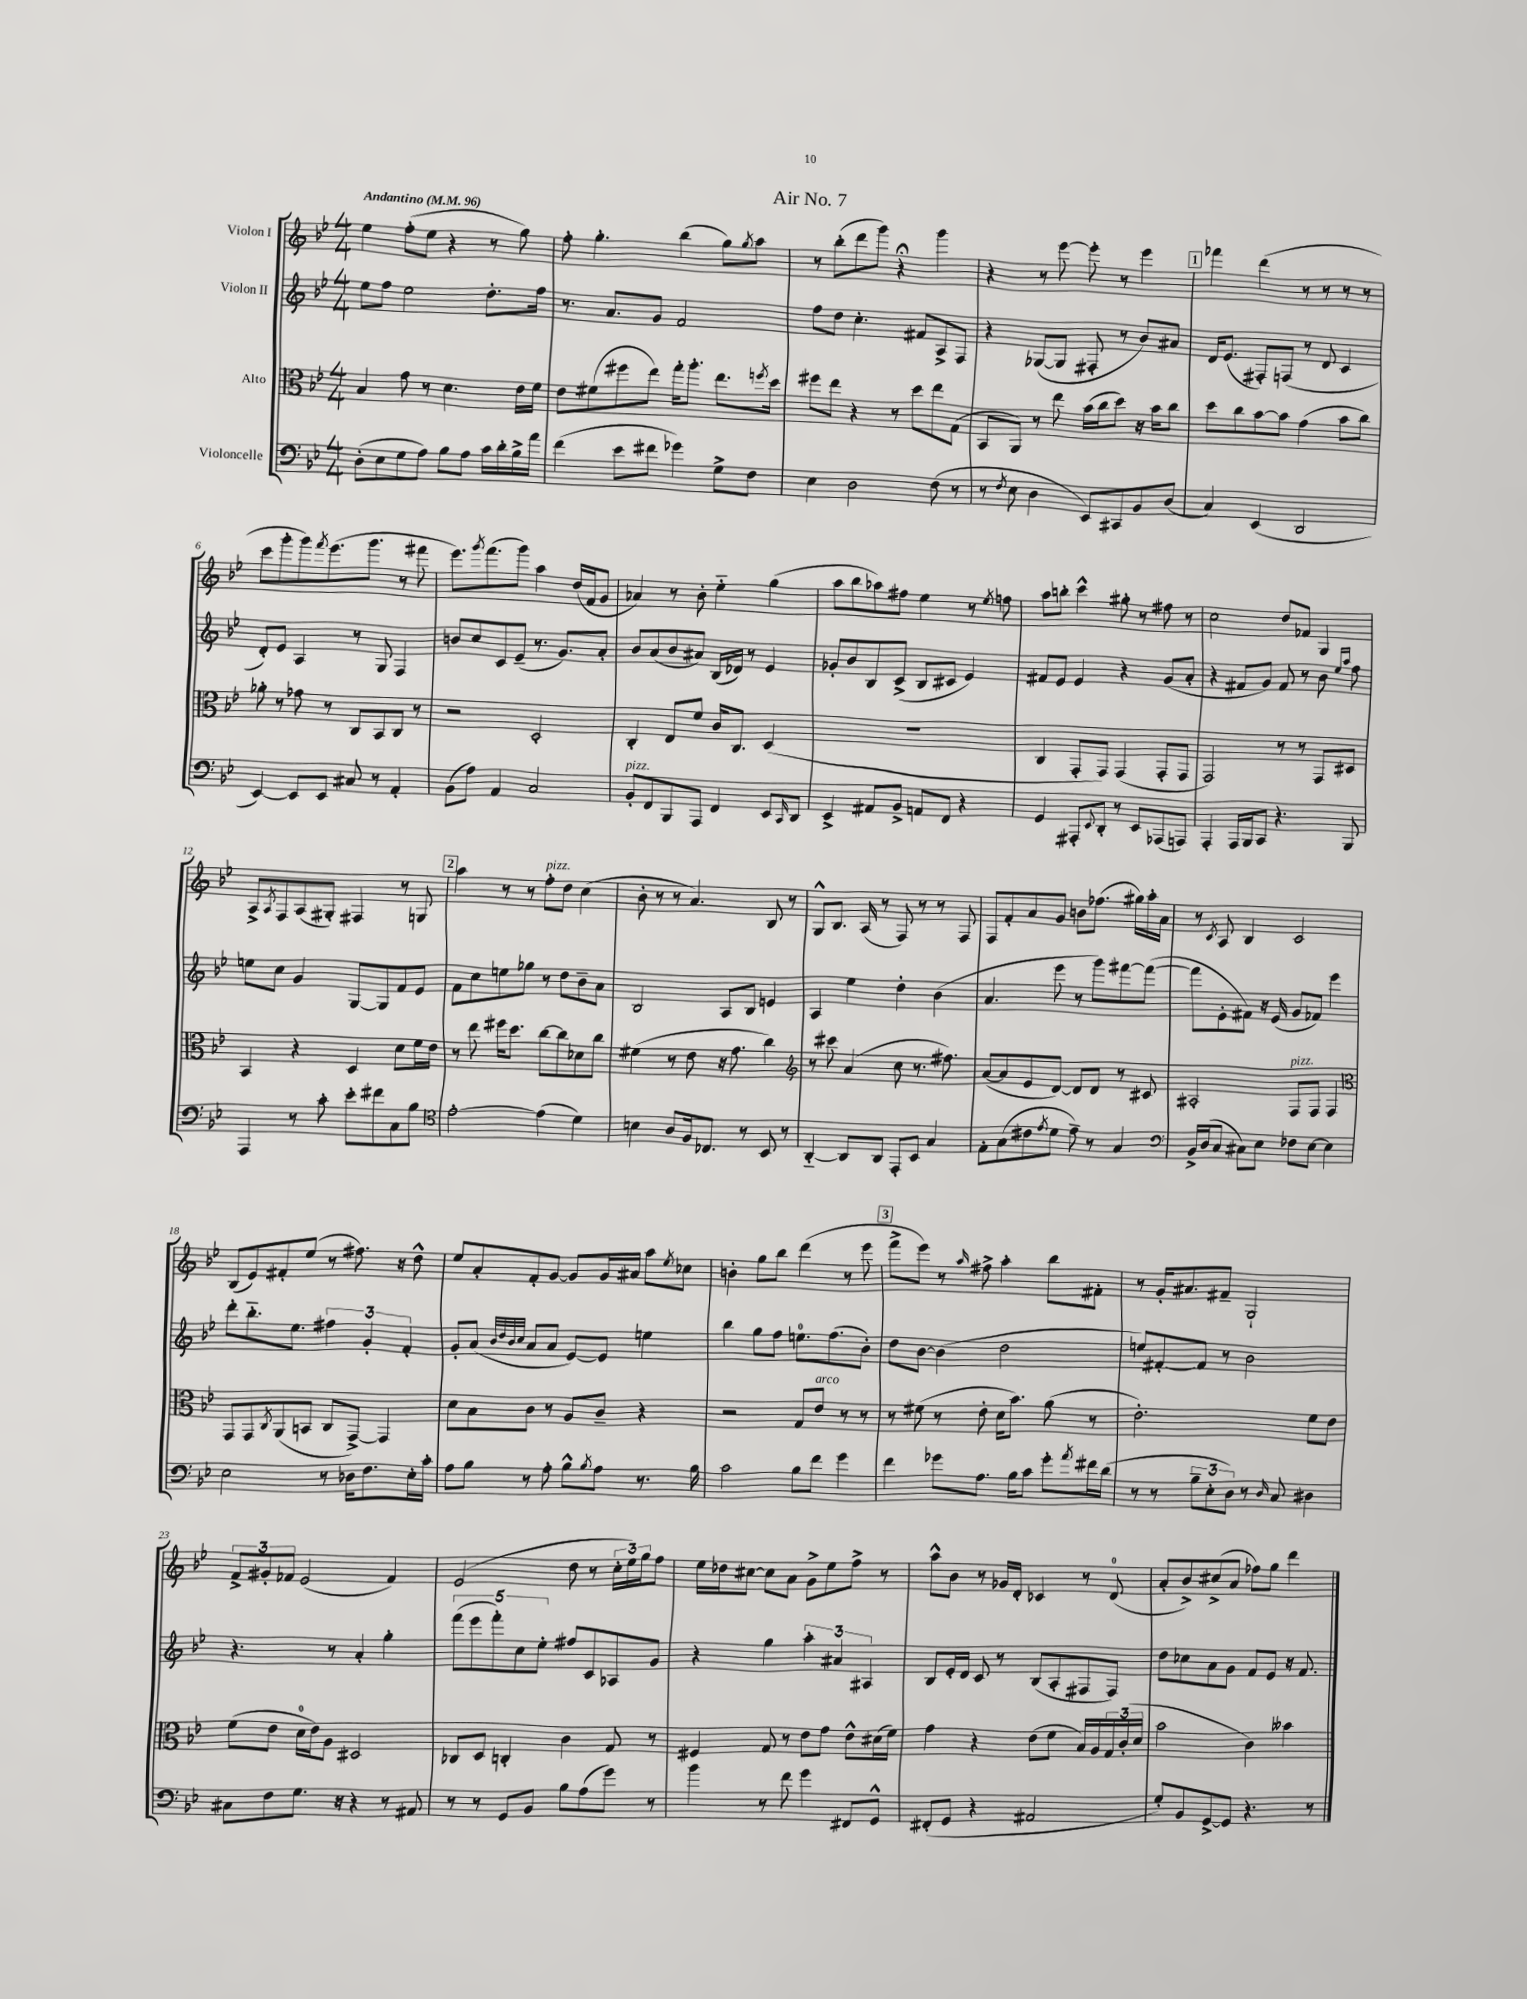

**kern	**kern	**kern	**kern
*staff4	*staff3	*staff2	*staff1
*clefF4	*clefC3	*clefG2	*clefG2
*k[b-e-]	*k[b-e-]	*k[b-e-]	*k[b-e-]
*M4/4	*M4/4	*M4/4	*M4/4
*MM96	*MM96	*MM96	*MM96
(8D'\L	4B-/	8ee-\L	4ee-\
8E-\	.	8ff\J	.
8G\	8g\	2ee-\	(8ff'\L
8A\J)	8r	.	8ee-\J
8B-\L	4.d\	.	4r
8A\J	.	.	.
16c\LL	.	8.dd'\L	8r
16d'\	.	.	.
16B-^\	16e-\LL	.	8gg\)
16a\JJ	16f\JJ	16ff\Jk	.
=	=	=	=
(4f\	8e-\L	8.r	8ff'\
.	(8f#\	.	4.gg'\
.	.	8.a/L	.
8e-\L	8ff#\	.	.
8f#\J	8ee-\J)	8g/J	.
4g-\)	16gg'\LK	2f/	(4bb-\
.	8.aa'\J	.	.
8G^\L	8.ee-\L	.	8gg\L)
.	.	.	8qgg/
8F\J	.	.	8aa\J
.	8qff/	.	.
.	16dd\Jk	.	.
=	=	=	=
4E-\	8ff#\L	8ff\L	8r
.	8ee-\J	8dd\J	(8bb-'\L
2D\	4r	4.cc'\	8ddd\
.	.	.	8ggg\J)
.	8r	.	4r;
.	8dd\L	8f#/L	.
(8F\	8ee-\	8A^/	4ggg\
8r	(8G\J	8F/J	.
=	=	=	=
8r	8BB-/L	4r	4r
8qF/	.	.	.
8E-\	8AA/J)	.	.
4D\	8r	([8G-/L	8r
.	8ee-\	8G-/]J	[8eee-\
8EE-/L)	(16b-\LL	8F#'/	8eee-'\]
.	16cc\J	.	.
8CC#/	8dd\J)	8r	8r
8BB-/	16r	8b-/L)	4eee-\
.	16b-\LK	.	.
(8D/J	8cc\J	8a#/J	.
=	=	=	=
4C/)	8dd\L	16d/LK	4fff-\
.	.	(8.e-/J	.
.	8cc\	.	.
(4EE-/	[8b-\	8F#'/L)	(4ddd\
.	8b-\]J	(8F/J	.
2DD/	(4g\	8r	8r
.	.	8d/	8r
.	8b-\L	4c/	8r
.	8cc\J)	.	8r
=	=	=	=
[4EE-/)	8a-'\	8d'/L)	8ccc\L
.	8r	8e-/J	8ggg'\
8EE-/]L	8g-\	4A/	8ggg\)
.	.	.	8qfff/
8EE-/J	8r	.	(8.eee-\
8C#/	8C/L	8r	.
.	.	.	8.ggg\J
8r	8BB-/	8G/	.
4AA'/	8C/J	4F/	8r
.	8r	.	8fff#\
=	=	=	=
(8BB-\L	2r	8b/L	8.eee-\L)
8A\J)	.	8cc/	.
.	.	.	8qggg/
.	.	.	(8.fff\
4AA/	.	8c/	.
.	.	(8e-~/J	8ggg\J)
2C/	2D'/	8.r	4aa\
.	.	8.g/L)	.
.	.	.	(16dd/LL
.	.	.	16f/J
.	.	8a'/J	8g/J
=	=	=	=
8BB-'/L	4C'/	8b-/L	4a-/)
8FF/	.	(8a/	.
8BBB-/	8E-/L	8b-/	8r
8AAA/J	8f/J	8a#/J)	8b-'\
4FF/	16c/LK	(16B-/LL	4ee-'~\
.	8.C/J	16d-/JJ)	.
.	.	8r	.
8EE-/L	(4D/	4e-/	(4gg\
16qqCC/	.	.	.
8DD/J	.	.	.
=	=	=	=
4EE-^/	1r	8g-'/L	8aa\L
.	.	8b-/	8bb-\
8AA#/L	.	8B-/	8aa-\)
8BB-^/J	.	(8c^/J	8ff#\J
8AA/L	.	8B-/L	4ee-\
8FF/J	.	8c#/J	.
4r	.	4e-/)	8r
.	.	.	8qee-/
.	.	.	8ff\
=	=	=	=
4GG/	4C/	8f#/L	8aa\L
.	.	8e-/J	8bb'\J
8AAA#'/L	8GG'/L	4e-/	4ccc^^\
8qqEE-/	.	.	.
8DD'/J	8GG/J)	.	.
8r	(4GG/	4r	8gg#'\
8EE-/L	.	.	8r
(8AAA-/	8GG'/L	(8g/L	8ff#\
8AAA/J)	8GG/J	8a'/J	8r
=	=	=	=
4AAA'/	2GG/)	4r	2cc\
16AAA/LL	.	8f#/L	.
16BBB-/J	.	.	.
8CC/J	.	8g/J)	.
4.r	8r	8f#/	8dd/L
.	8r	8r	8f-/J
.	8GG/L	8b-\	4G/
.	.	16qqee-/LL	.
.	.	16qqaa/JJ	.
8BBB-/	8D#/J	8ff\	.
=	=	=	=
4AAA/	4BB-/	8ee\L	8A^/L
.	.	.	8qA/
.	.	8cc\J	8F/
8r	4r	4g/	(8A/
8c'\	.	.	8G#'/J)
8e-'\L	4D/	[8G/L	4F#/
8f#\	.	8G/]	.
8C\	8d\L	8f/	8r
8B-\J	16f\L	8e-/J	8G/
.	16e-\JJ	.	.
=	=	=	=
*clefC4	*	*	*
[2e-'\	8r	8f\L	4aa\
.	8ee-\	8cc\	.
.	16ff#\LK	8ee\	8r
.	8.dd\J	.	.
.	.	8gg-\J	8r
(4e-\]	[8cc\L	8r	8ff'\L
.	8cc\]	8dd\L	8dd\J
4d\)	8d-\	8b-~\	(4cc\
.	8cc\J	8a\J	.
=	=	=	=
4B\	(4f#\	2B-/	8b-'\
.	.	.	8r
8A/L	8r	.	8r
16F/k	8e-\	.	4.a/)
8.C-/J	.	.	.
.	16r	8A/L	.
.	8.g\	.	.
8r	.	8B-/J	.
8BB-/	4cc\)	4e/	8B-/
8r	.	.	8r
=	=	=	=
*	*clefG2	*	*
[4AA'~/	8r	4A/	8G^^/L
.	8ccc#\	.	8.B-/J
8AA/]L	(4a/	4ee-\	.
.	.	.	(16A/
8AA/J	.	.	8r
8EE-'/L	8cc\	4dd'\	8F/)
8BB-/J	8.r	.	8r
4G/	.	(4b-\	8r
.	8.ff#\)	.	.
.	.	.	8F/
=	=	=	=
8E-'\L	([8a/L	4.a/	8F/L
(8G\	8a/]	.	8f'/
8c#\	8e-/	.	8a/
8qe-/	.	.	.
8d\J	[8d/J)	8eee-\	8g/J
8e-~\)	8d/]L	8r	8b\L
8r	8d/J	8ggg\L)	(8.ff-\J
4G/	8r	[8fff#\	.
.	.	.	16gg#\LL)
.	8c#/	(8fff#\_J	16aa'\
.	.	.	16a\JJ
=	=	=	=
*clefF4	*	*	*
16BB-^/LL	2A#'/	8fff#\]L	8r
(16D/J	.	.	.
.	.	.	8qc/
8C/J	.	8e-'\	8A/
8C#\L)	.	8f#\J)	4B-/
8E-\J	.	16r	.
.	.	(16e-/	.
8F-\L	8F/L	8g/L	2c/
[8E-\J	8F/J	8f-/J)	.
4E-\]	4F/	4eee-\	.
=	=	=	=
*	*clefC3	*	*
2E-\	8GG/L	8ddd'\L	(8B-/L
.	8GG/	8.bb-'~\	8e-/)
.	8qC/	.	.
.	(8AA/	.	8f#'/
.	.	8.ee-\J	.
.	8BB/J	.	(8ee-/J
8r	8C/L	6ff#\	8r
16D-\LK	[8GG^/J)	.	8.ff#\)
.	.	6g'/	.
8.F\	.	.	.
.	4GG/]	.	.
.	.	.	16r
.	.	6f'/	.
16E-'\L	.	.	8dd^^\
16c'\JJ	.	.	.
=	=	=	=
8A\L	8d\L	8g'/L	8ee-/L
8B-\J	8B-\	(8a/J	8a'/
.	.	32qqb-/LLL	.
.	.	32qqdd/	.
.	.	32qqb-/	.
.	.	32qqcc/JJJ	.
8r	8c\J	8a/L	8f'/
8A'\	8r	8a/J	[8g/J
8B-^^\L	8A/L	[8e-/L)	8g/]L
8qB-/	.	.	.
8A\J	8c~/J	8e-/]J	16g/L
.	.	.	16a#/JJ
8.r	4r	4ee\	8aa\L
.	.	.	8qee-/
.	.	.	8cc-\J
16B-\	.	.	.
=	=	=	=
2c\	2r	4bb-\	4b'\
.	.	8gg\L	8gg\L
.	.	8ff\J	8bb-\J
8B-\L	8G/L	8.ee\L	(4ddd\
8f\J	8e-/J	.	.
.	.	(8.ff\	.
4g\	8r	.	8r
.	8r	8b-'\J)	8eee-\
=	=	=	=
4f\	8r	8dd\L	8fff^\L
.	(8f#\	[8b-\J	8eee-\J)
8g-\L	8r	(4b-\]	8r
.	.	.	16qqaa/
8.A\J	8e-'\	.	8ff#^\
.	16d\LK	2dd\	4aa'\
16B-\LK	8.b-\J)	.	.
8c\J	.	.	.
8g-'\L	(8a\	.	8bb-\L
8qa/	.	.	.
16f#\L	8r	.	8f#'\J
(16d\JJ	.	.	.
=	=	=	=
8r	2.e-'\)	8ee/L)	8r
8r	.	[8f#'/	16g'/LK
.	.	.	8.a#/
12B-~\L	.	8f#/]J	.
12E-'\	.	.	.
.	.	8r	8f#~/J
12D\J)	.	.	.
8r	.	2b-\	2G`/
16qqD/	.	.	.
8C/	.	.	.
4D#\	8f\L	.	.
.	8e-\J	.	.
=	=	=	=
8C#\L	(8f\L	4.r	12f^/L
.	.	.	12g#'/
8F\	8e-\J	.	.
.	.	.	12f-/J
8.G\J	16d\LL	.	(2e-/
.	16e-\J)	.	.
.	8A\J	8r	.
16r	.	.	.
4r	2D#/	4a'/	.
8r	.	4gg'\	4f-/)
8AA#/	.	.	.
=	=	=	=
8r	8C-/L	(10fff\L	(2e-/
.	.	10eee-\	.
8r	8D/J	.	.
.	.	10fff'\)	.
8GG/L	4C'/	.	.
.	.	10cc\	.
8BB-/J	.	.	.
.	.	10ee-'\J	.
8B-\L	4c\	8ff#/L	8dd\
(8A\	.	8c/	8r
8g\J)	8G/	8A-/	24cc'\LL
.	.	.	24ee-\)
.	.	.	24gg\J
8r	8r	8g/J	8ff\J
=	=	=	=
4b-\	4F#/	4r	16ee-\LL
.	.	.	16dd-\J
.	.	.	[8cc#\J
8r	8G/	4gg\	8cc#\]L
8f\	8r	.	8a\J
4g\	8e-\L	6aa'\	8g^\L
.	8g\J	.	8ee-\
.	.	6a#/	.
8FF#/L	8e-^^\L	.	8ff^\J
.	.	6A#/	.
8GG^^/J	(16d#\L	.	8r
.	16f\JJ)	.	.
=	=	=	=
(8FF#'/L	4g\	8B-/L	8aa^^\L
8GG/J	.	16e-'/L	8b-\J
.	.	16d/JJ	.
4r	4r	8c/	8r
.	.	8r	16g-/LL
.	.	.	16d'/JJ
2AA#/	(8e-\L	(8B-/L	4c-/
.	8f\J	8A'/	.
.	16B-/LL)	8F#/	8r
.	16A/	.	.
.	24G/	8F#/J)	(8d/
.	(24c'/	.	.
.	24d/JJ	.	.
=	=	=	=
8G'/L)	2b-\	8dd\L	8a'/L
8BB-/	.	8cc-\	8b-^/)
[8GG^/	.	8a\	(8cc#^/
8GG/]J	.	8g\J	8a/J
4.r	4c\)	8f/L	8ff-\L)
.	.	8e-/J	8gg\J
.	4b--\	16r	4ddd\
.	.	8.f/	.
8r	.	.	.
==	==	==	==
*-	*-	*-	*-
